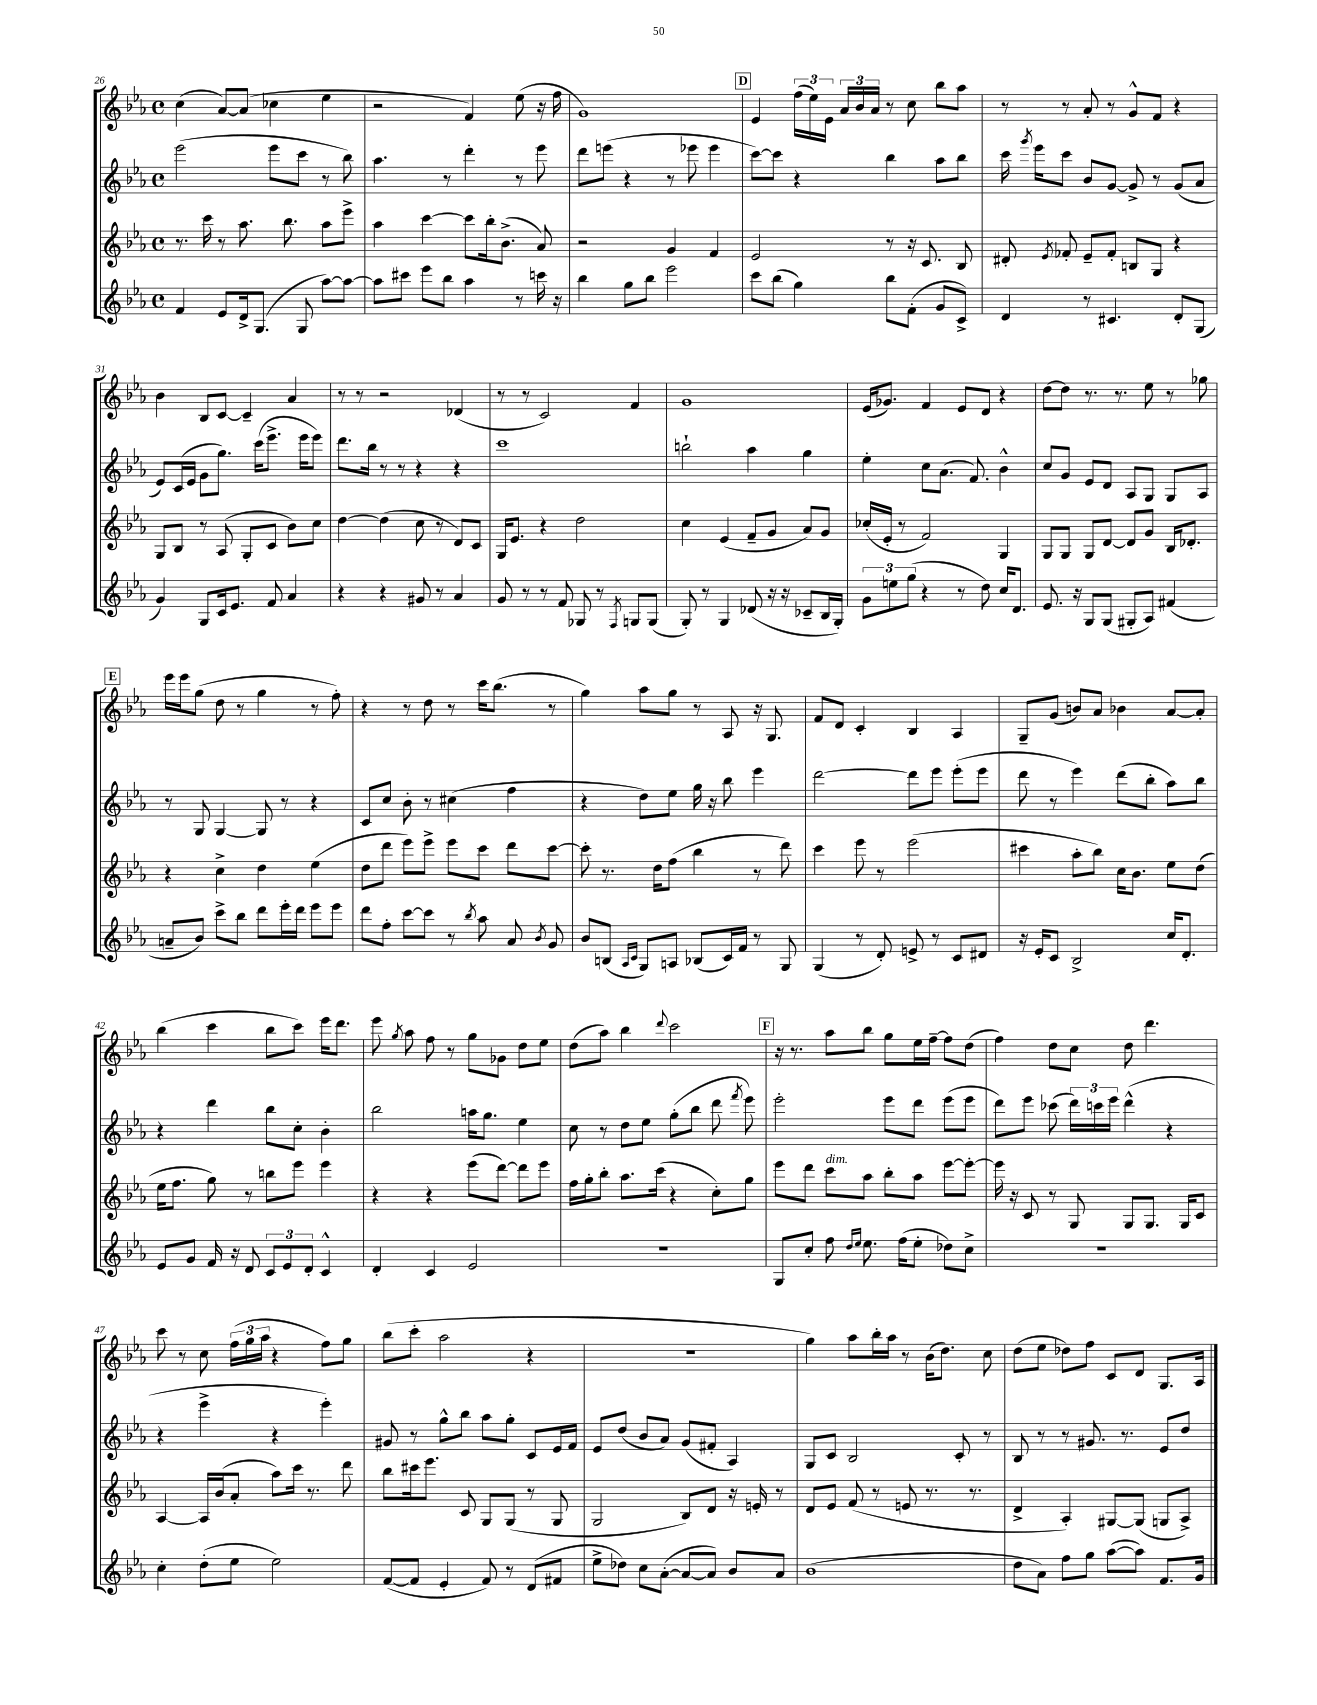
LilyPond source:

<<
\new StaffGroup <<
\new Staff = "s0" {
    \clef treble \key ees \major \defaultTimeSignature \time 4/4
    \autoBeamOff c''4( aes'8[~) aes'8]( ces''4 ees''4 |
    r2 f'4) ees''8( r16 f''16 |
    g'1) |
    \mark \markup { \box "D" } ees'4 \tuplet 3/2 { f''16[( ees''16) ees'16] } \tuplet 3/2 { aes'16[ bes'16 aes'16] } r8 c''8 bes''8[ aes''8] |
    r8 r8 aes'8-. r8 g'8[-^ f'8] r4 |
    bes'4 bes8[ c'8]~ c'4-- aes'4 |
    r8 r8 r2 des'4( |
    r8 r8 c'2) f'4 |
    g'1 |
    ees'16[( ges'8.]) f'4 ees'8[ d'8] r4 |
    d''8[~ d''8] r8. r8. ees''8 r8 ges''8 |
    \mark \markup { \box "E" } ees'''16[ ees'''16 g''8]( d''8 r8 g''4 r8 f''8-.) |
    r4 r8 d''8 r8 c'''16[ bes''8.]( r8 |
    g''4) aes''8[ g''8] r8 aes8 r16 g8. |
    f'8[ d'8] c'4-. bes4 aes4 |
    g8[-- g'8]( b'8[) aes'8] bes'4 aes'8[~ aes'8]-. |
    bes''4( c'''4 bes''8[ c'''8]) ees'''16[ d'''8.] |
    ees'''8 \acciaccatura { g''8 } aes''8 f''8 r8 g''8[ ges'8] d''8[ ees''8] |
    d''8[( aes''8]) bes''4 \appoggiatura { d'''8 } c'''2 |
    \mark \markup { \box "F" } r16 r8. aes''8[ bes''8] g''8[ ees''16 f''16]~-- f''8[ d''8]( |
    f''4) d''8[ c''8] d''8 d'''4. |
    c'''8 r8 c''8 \tuplet 3/2 { f''16[( g''16 aes''16] } r4 f''8[) g''8] |
    bes''8[( c'''8]-. aes''2 r4 |
    R1 |
    g''4) aes''8[ bes''16-. aes''16] r8 bes'16[( d''8.]) c''8 |
    d''8[( ees''8] des''8[) f''8] c'8[ d'8] g8.[ aes16] \bar "|." |
}
\new Staff = "s1" {
    \clef treble \key ees \major \defaultTimeSignature \time 4/4
    \autoBeamOff ees'''2( ees'''8[ c'''8] r8 bes''8) |
    aes''4. r8 d'''4-. r8 ees'''8 |
    d'''8[ e'''8]( r4 r8 ees'''8 ees'''4 |
    \mark \markup { \box "D" } c'''8[~) c'''8] r4 bes''4 aes''8[ bes''8] |
    c'''16 \acciaccatura { g'''8 } ees'''16[ c'''8] bes'8[ g'8]~ g'8-> r8 g'8[( aes'8] |
    ees'8[) c'16( ees'16] g'8[ g''8.]) c'''16[( ees'''8.]-> ees'''16[ ees'''8]) |
    d'''8.[ bes''16] r8 r8 r4 r4 |
    c'''1 |
    b''2-! aes''4 g''4 |
    ees''4-. c''8[ aes'8.]( f'8.) bes'4-^ |
    c''8[ g'8] ees'8[ d'8] aes8[ g8] g8[ aes8] |
    \mark \markup { \box "E" } r8 g8 g4~ g8 r8 r4 |
    c'8[ c''8] bes'8-. r8 cis''4( f''4 |
    r4 d''8[) ees''8] g''16 r16 bes''8 ees'''4 |
    d'''2~ d'''8[ ees'''8] ees'''8[-.( ees'''8] |
    d'''8 r8 ees'''4) d'''8[( bes''8]-. aes''8[) bes''8] |
    r4 d'''4 bes''8[ c''8]-. bes'4-. |
    bes''2 a''16[ g''8.] ees''4 |
    c''8 r8 d''8[ ees''8] g''8[-.( bes''8] d'''8 \acciaccatura { f'''8 } ees'''8) |
    \mark \markup { \box "F" } ees'''2-. ees'''8[ d'''8] ees'''8[( ees'''8] |
    d'''8[) ees'''8] ces'''8( \tuplet 3/2 { d'''16[) c'''16 ees'''16] } d'''4-^( r4 |
    r4 ees'''4-> r4 ees'''4-.) |
    gis'8 r8 g''8[-^ bes''8] aes''8[ g''8]-. c'8[ ees'16 f'16] |
    ees'8[ d''8]( bes'8[ aes'8]) g'8[( fis'8]-. aes4) |
    g8[ c'8] bes2 c'8-. r8 |
    bes8 r8 r8 gis'8. r8. ees'8[ d''8] \bar "|." |
}
\new Staff = "s2" {
    \clef treble \key ees \major \defaultTimeSignature \time 4/4
    \autoBeamOff r8. c'''16 r8 aes''8. bes''8. aes''8[ ees'''8]-> |
    aes''4 c'''4~ c'''8[ bes''16-. bes'8.]->( aes'8) |
    r2 g'4 f'4 |
    \mark \markup { \box "D" } ees'2 r8 r16 c'8. bes8 |
    dis'8-. \acciaccatura { ees'8 } fes'8-. ees'8[-- fes'8]-. b8[ g8] r4 |
    g8[ bes8] r8 aes8( g8[-. c'8] bes'8[) c''8] |
    d''4~ d''4( c''8 r8 d'8[) c'8] |
    g16[ ees'8.] r4 d''2 |
    c''4 ees'4( f'8[-- g'8] aes'8[) g'8] |
    ces''16[-.( ees'16]-. r8 f'2) g4 |
    g8[ g8] g8[ d'8]~ d'8[ g'8] bes16[ des'8.]-. |
    \mark \markup { \box "E" } r4 c''4-> d''4 ees''4( |
    d''8[ d'''8] ees'''8[) ees'''8]-> ees'''8[ c'''8] d'''8[ c'''8]~ |
    c'''8-. r8. d''16[ f''8]( bes''4 r8 d'''8) |
    c'''4 ees'''8 r8 ees'''2( |
    cis'''4 aes''8[-. bes''8]) c''16[ bes'8.] ees''8[ d''8]( |
    ees''16[ f''8.] g''8) r8 b''8[ ees'''8] ees'''4 |
    r4 r4 ees'''8[( d'''8]~) d'''8[ ees'''8] |
    f''16[ g''16-. bes''8]-. aes''8.[ c'''16]( r4 c''8[-.) g''8] |
    \mark \markup { \box "F" } ees'''8[ d'''8] c'''8[^\markup { \italic "dim." } aes''8] bes''8[-. aes''8] ees'''8[~ ees'''8]~-. |
    ees'''16 r16 c'8 r8 g8 g8[ g8.] g16[ c'8] |
    aes4~ aes16[ bes'16( aes'8]-. aes''8[) c'''16] r8. d'''8 |
    bes''8[ cis'''16 ees'''8.] c'8 g8[ g8]( r8 g8 |
    g2 bes8[) d'8] r16 e'16-. r8 |
    d'8[ ees'8] f'8( r8 e'8 r8. r8. |
    d'4-> aes4-.) gis8[~ gis8]( g8[ aes8]->) \bar "|." |
}
\new Staff = "s3" {
    \clef treble \key ees \major \defaultTimeSignature \time 4/4
    \autoBeamOff f'4 ees'8[ d'16-> g8.]( g8 aes''8[~) aes''8]~ |
    aes''8[ cis'''8] ees'''8[ bes''8] aes''4 r8 c'''16 r16 |
    bes''4 g''8[ bes''8] ees'''2 |
    \mark \markup { \box "D" } c'''8[ bes''8]( g''4) bes''8[ f'8]-.( g'8[ c'8]->) |
    d'4 r8 cis'4. d'8[-. g8]( |
    g'4) g8[ c'16 ees'8.] f'8 aes'4 |
    r4 r4 gis'8 r8 aes'4 |
    g'8 r8 r8 f'8 ges8 r8 \acciaccatura { f8 } g8[ g8]( |
    g8-.) r8 g4 des'8( r16 r16 ces'8[-- bes16 g16]-.) |
    \tuplet 3/2 { g'8[ e''8 g''8]( } r4 r8 d''8) c''16[ d'8.] |
    ees'8. r16 g8[ g8]( gis8[-. aes8]) fis'4( |
    \mark \markup { \box "E" } a'8[-- bes'8]) c'''8[-> bes''8] d'''8[ ees'''16-. d'''16] ees'''8[ ees'''8] |
    d'''8[ f''8]-. c'''8[~ c'''8] r8 \acciaccatura { bes''8 } aes''8 aes'8 \acciaccatura { bes'8 } g'8 |
    bes'8[ b8]( \grace { aes16[ c'16] } g8[) a8] bes8[( c'16) f'16] r8 g8 |
    g4( r8 d'8-.) e'8-> r8 c'8[ dis'8] |
    r16 ees'16[-. c'8] bes2-> c''16[ d'8.]-. |
    ees'8[ g'8] f'16 r16 d'8 \tuplet 3/2 { c'8[ ees'8 d'8]-. } c'4-^ |
    d'4-. c'4 ees'2 |
    R1 |
    \mark \markup { \box "F" } g8[ c''8]-. f''8 \grace { d''16[ ees''16] } ees''8. f''16[( ees''8]-. des''8[) c''8]-> |
    R1 |
    c''4-. d''8[-.( ees''8] ees''2) |
    f'8[~( f'8] ees'4-. f'8) r8 d'8[( fis'8] |
    ees''8[-> des''8]) c''8[ aes'8]~-.( aes'8[~ aes'8]) bes'8[ aes'8] |
    bes'1( |
    d''8[ aes'8]) f''8[ g''8] aes''8[~( aes''8]) f'8.[ g'16] \bar "|." |
}
>>
>>
\layout { \context { \Score currentBarNumber = #26 } }
